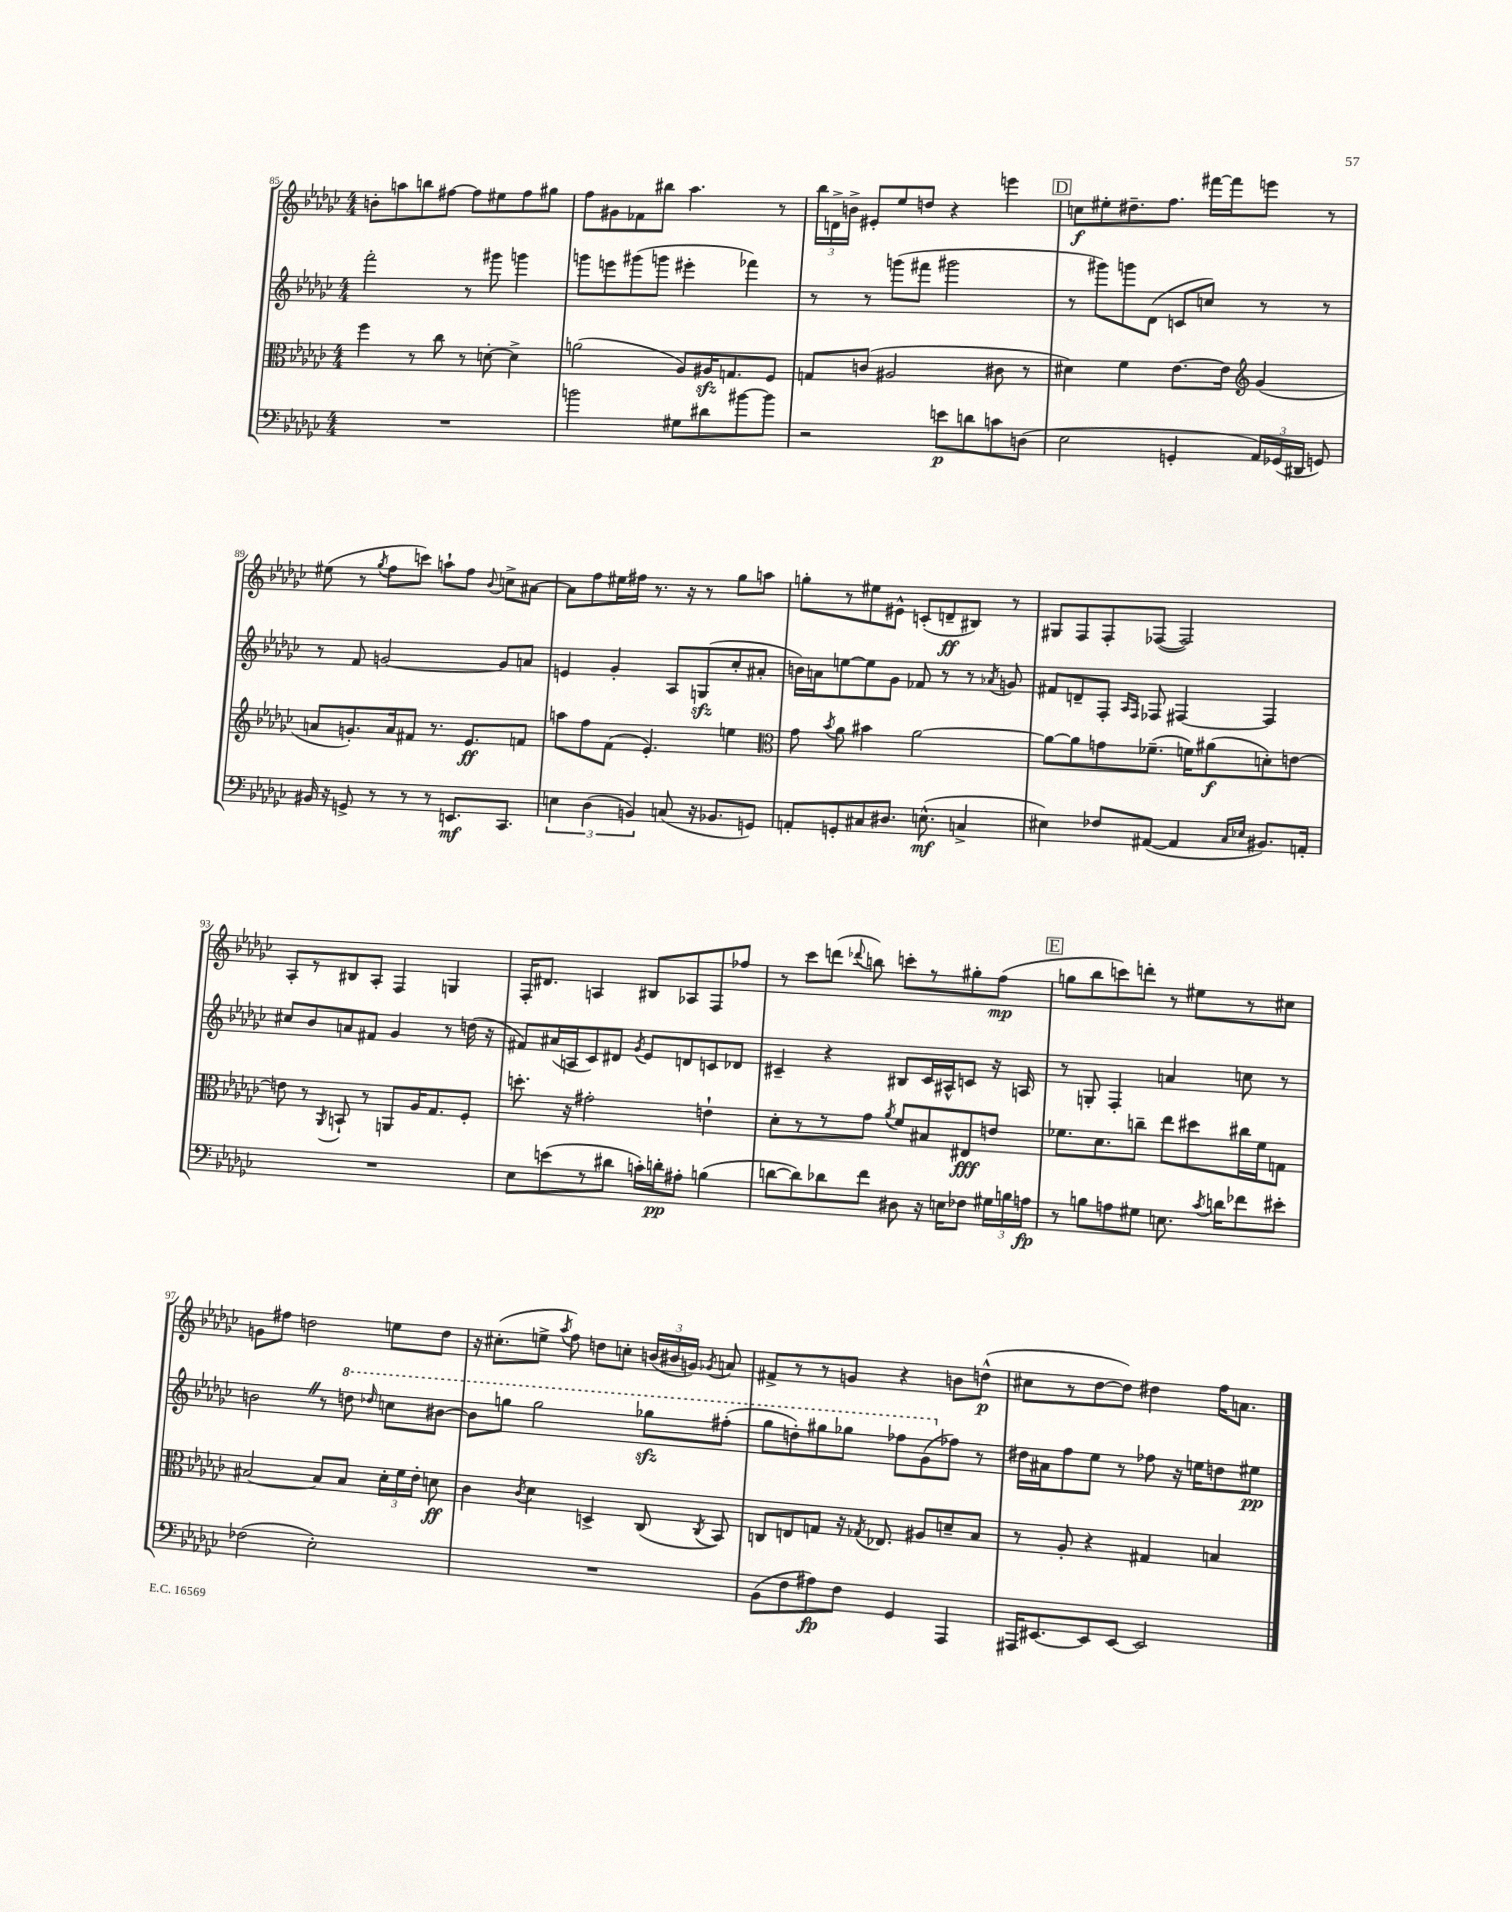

**kern	**kern	**kern	**kern
*staff4	*staff3	*staff2	*staff1
*clefF4	*clefC3	*clefG2	*clefG2
*k[b-e-a-d-g-c-]	*k[b-e-a-d-g-c-]	*k[b-e-a-d-g-c-]	*k[b-e-a-d-g-c-]
*M4/4	*M4/4	*M4/4	*M4/4
1r	4ff	2fff'	8b'
.	.	.	8aa
.	8r	.	8bb
.	8cc-	.	[8ff#
.	8r	8r	8ff#]
.	[8d'	8ggg#	8ee#
.	4d^]	4ggg	8ff#
.	.	.	8gg#
=	=	=	=
2b	(2a	8ggg	8ff
.	.	8eee	8g#
.	.	(8ggg#	8f-
.	.	8ggg	8bb#
8G#	8A-)	4eee#'	4.aa-
8d#	16A#	.	.
.	8.G	.	.
[8b#	.	4fff-)	.
8b#]	8F	.	8r
=	=	=	=
2r	8G	8r	24bb-
.	.	.	24d^
.	.	.	24b^
.	(8c	8r	8e#'
.	2A#	(8ggg	8ee-
.	.	8fff#	8dd
8e	.	2ggg#	4r
8d	.	.	.
8c	8c#	.	4eee
(8D	8r	.	.
=	=	=	=
2E-	4d#)	8r	8cc
.	.	8ggg#)	8ee#'
.	4f	8ggg	8.dd#~
.	.	(8d-	.
.	.	.	8.ff
4GG'	[8.e-	8c	.
.	.	8cc)	[16fff#
.	16e-]	.	16fff#]
*	*clefG2	*	*
24AA-)	(4g-	8r	8eee
(24GG-	.	.	.
24DD#	.	.	.
8GG)	.	8r	8r
=	=	=	=
16BB#	8a	8r	(8ee#
16r	.	.	.
8GG^	8.g')	8f	8r
.	.	.	8qgg-
8r	.	[2g	8ff
.	16a	.	.
8r	8f#	.	8ccc)
8r	8.r	.	8aa`
8.EE	.	.	8ff
.	8.e-	.	.
.	.	.	8qqb-
.	.	8g]	8cc^
8.CC-	.	.	.
.	8f	8a	[8a#
=	=	=	=
6E	8aa	4e	8a#]
.	8ff	.	8ff
(6D-	.	.	.
.	(8f	4g-'	16ee#
.	.	.	16ff#
6BB)	.	.	.
.	4.e-')	.	8.r
(8C	.	8A-	.
.	.	.	16r
16r	.	(8G	8r
8.BB-	.	.	.
.	4ee	8cc-'	8gg-
8GG)	.	8a#'	8aa
=	=	=	=
*	*clefC3	*	*
8AA'	8g-	16b)	8gg'
.	.	16a	.
.	8qb-	.	.
8GG'	8a-	[8ee	8r
8C#	4b#	8ee]	8ee#
8.D#	.	8g-	8e#^^
.	[2a-	8f-	(8c'
(8.E^^	.	.	.
.	.	8r	8d~
4C^	.	8r	8B#)
.	.	8qa-	.
.	.	8g	8r
=	=	=	=
4E#)	8a-_	8f#	8G#
.	8a-]	8d~	8F
8F-	8g	8F'	8F'
.	.	16qqA-	.
.	.	16qqF	.
([8AA#	(8.f-~	8F-	([8F-
4AA#]	.	[4F#	2F-])
.	16f)	.	.
.	(8a#	.	.
16qqC-	.	.	.
16qqE-	.	.	.
8.BB#)	8d')	4F#]	.
.	[8e	.	.
16AA'	.	.	.
=	=	=	=
1r	8e]	8cc#	8A-'
.	8r	8b-	8r
.	8qAA-	.	.
.	8BB`	8a	8B#
.	8r	8f#	8A-'
.	8AA	4g-	4F
.	16A-	.	.
.	8.G-	.	.
.	.	8r	4G
.	8F'	(16dd	.
.	.	16r	.
=	=	=	=
8E-	8.dd'	8f#)	16F'
.	.	.	8.d#
(8e	.	(16a#	.
.	16r	16A	.
8r	2g#'	8c-)	4A
8d#	.	8d#	.
.	.	8qg-	.
16c')	.	8e-	8B#
16d'	.	.	.
8A#'	.	8d	8A-
(4B	4e`	8c	8F
.	.	8d-	8ff-
=	=	=	=
[8d	8d-'	4c#~	8r
8d])	8r	.	8ccc-
8d-	8r	4r	(8ddd
.	.	.	8qqddd-
8f	8g-	.	8bb)
.	8qa-	.	.
8D#	8f	8B#	8ccc'
16r	8B#	16c#	8r
16E	.	16A#^^	.
8F-	8E#	8c	8gg#'
24G#	8e	16r	(8ff
24B	.	.	.
.	.	16A	.
24A	.	.	.
=	=	=	=
8r	8.f-	8r	8gg
8B	.	8G'	8bb-
.	8.d-	.	.
8A	.	4F'	8ccc)
8G#	8cc~	.	8ddd'
8.E	8ee-	4a	8r
.	8dd#	.	8ee#
8qc-	.	.	.
16d	.	.	.
8f-	16cc#	8cc	8r
.	16f-	.	.
8e#'	8G	8r	8cc#
=	=	=	=
(2F-	[2B#	2b	8g
.	.	.	8ff#
.	.	.	2dd
2E-')	8B#]	8r	.
.	8B#	8ddd	.
.	.	16qqddd-	.
.	24d-'	8ccc	8ee
.	24f	.	.
.	24e-'	.	.
.	8d	[8bb#	8dd
=	=	=	=
1r	4c-	8bb#]	16r
.	.	.	(8.cc#'
.	.	8ggg	.
.	8qc-	.	.
.	4d-	2ggg	8ee^
.	.	.	8qaa-
.	.	.	8ff)
.	4D^	.	8dd
.	.	.	8cc'
.	(8C-	8ggg-	(24b
.	.	.	24b#
.	.	.	24g)
.	8qC-	.	8qg-
.	8BB-)	(8fff#'	8a
=	=	=	=
(8BB-	8C	8ggg-	8f#^
8F	8E	8ddd')	8r
8A#)	8G	8ggg#	8r
8F	16r	8ggg-	8g
.	8qG-	.	.
.	8.E-	.	.
4GG-	.	8fff-	4r
.	8A#	(8gg-	.
4AAA-	8d~	8ff-)	8b
.	8B-	8r	(8dd^^
=	=	=	=
16AAA#	8r	16dd#	8cc#
[8.EE#	.	16a#	.
.	8A-'	8ff	8r
8EE#]	4r	8ee-	[8dd-
[8EE#	.	8r	8dd-])
2EE#]	4G#	8ff-	4dd#
.	.	16r	.
.	.	16ee	.
.	4B	8dd	16ff
.	.	.	8.a
.	.	8ee#	.
==	==	==	==
*-	*-	*-	*-
